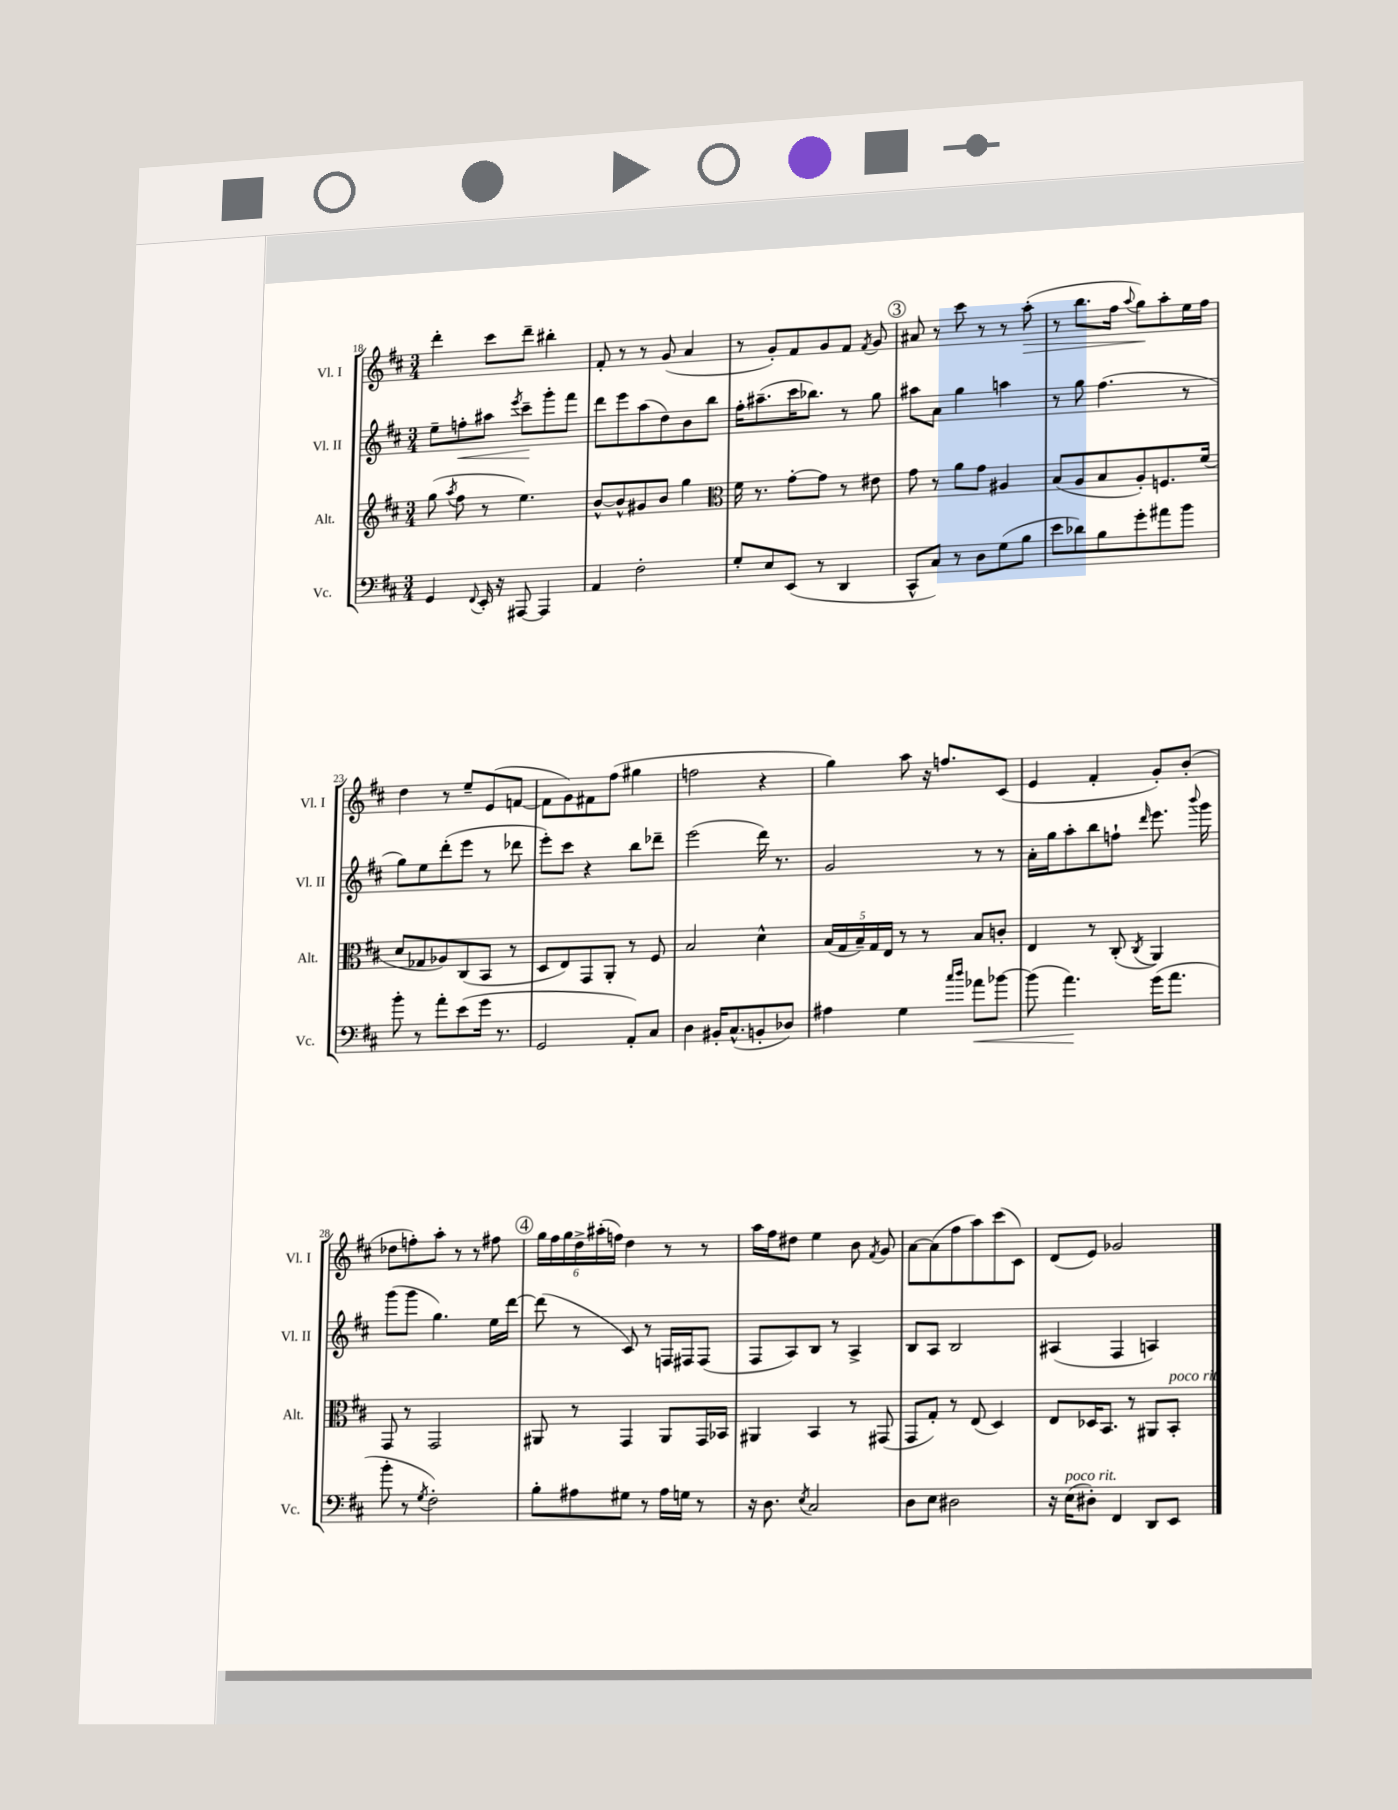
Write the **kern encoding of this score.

**kern	**kern	**kern	**kern
*staff4	*staff3	*staff2	*staff1
*clefF4	*clefG2	*clefG2	*clefG2
*k[f#c#]	*k[f#c#]	*k[f#c#]	*k[f#c#]
*M3/4	*M3/4	*M3/4	*M3/4
4GG	(8gg	8ee~	4ddd'
.	8qaa	.	.
.	8ff#	8ff'	.
8qqFF#	.	.	.
16EE'	8r	8aa#	8ccc#
16r	.	.	.
.	.	8qeee	.
[8AAA#	4.ee)	8ccc#~	8ddd~
4AAA#]	.	8ggg'	4bb#'
.	.	8fff#	.
=	=	=	=
4AA	[8b^^	8ddd	8f#'
.	8b^^]	8eee	8r
2F#'	8g#	(8aa	8r
.	8b	8dd)	(8g
.	4gg	8b	4a
.	.	8bb	.
=	=	=	=
*	*clefC3	*	*
8G'	16f#	16ff#'	8r
.	8.r	(8.aa#~	.
8E	.	.	8g')
(8EE	[8g'	16ccc#	8f#
.	.	8.bb-)	.
8r	8g]	.	8g
4DD	8r	8r	8f#
.	.	.	8qf#
.	8e#	8gg	8g
=	=	=	=
8CC#^^	8g	8aa#	8a#
8C#)	8r	8a	8r
8r	8a	4gg	8ccc#
8D	8g	.	8r
(8G	4A#	4aa	8r
8B	.	.	(8aa'
=	=	=	=
8e	(8B	8r	8r
8d-)	8A	8gg	8.bb
8B	8B	(4.ff#	.
.	.	.	16ff#
.	.	.	8qqaa
8g'	8A')	.	8gg)
8a#	8.F	.	8aa'
8b	.	8r	16ee
.	(16f#	.	16ff#
=	=	=	=
8b'	8d	8gg)	4dd
8r	8G-	8ee	.
8a'	8A-)	(8ddd'	8r
(8e	(8C#	8eee	8ee~
16g	8BB	8r	(8e
8.r	.	.	.
.	8r	8ddd-	[8f
=	=	=	=
2GG	8D	8eee')	8f]
.	8E)	8ccc#	8g)
.	8GG	4r	8f#
.	8AA'	.	(8ff#
8AA')	8r	8bb	4gg#
8C#	8F#	8ddd-~	.
=	=	=	=
4D	2B	(2eee	2ff
16BB#'	.	.	.
(8.C#^^	.	.	.
8BB'	4d^^	16ddd)	4r
.	.	8.r	.
8D-)	.	.	.
=	=	=	=
4A#	(20B	2g	4gg)
.	20G	.	.
.	20B~)	.	.
.	20G	.	.
.	20E	.	.
4G	8r	.	8aa
.	8r	.	16r
.	.	.	8.ff
16qqcc#	.	.	.
16qqdd	.	.	.
8a-	8B	8r	.
[8b-	8c'	8r	(8c#
=	=	=	=
(8b-]	4E	16a'	4e
.	.	16gg	.
4.a)	.	8aa'	.
.	8r	8bb	4f#'
.	(8C#'	8ff`	.
.	8qC#	16qqddd	.
(16g	4AA)	8.eee	8g')
8.a	.	.	.
.	.	.	(8b'
.	.	8qqbbb	.
.	.	16ggg	.
=	=	=	=
8b'	8GG	(8ggg	8dd-
8r	8r	8ggg	8ff')
8qG	.	.	.
2F#')	2GG	4.gg)	8aa'
.	.	.	8r
.	.	.	8r
.	.	16ee	8ff#
.	.	[16ddd	.
=	=	=	=
8B'	8AA#	(8ddd]	24gg
.	.	.	24ff#
.	.	.	24gg
8A#	8r	8r	24dd^
.	.	.	(24aa#'
.	.	.	24ff)
8G#	4GG	8c#)	4dd
8r	.	8r	.
16A#	8AA#	16F	8r
16G	.	16F#	.
8r	16GG	(8F#	8r
.	16BB-	.	.
=	=	=	=
16r	4AA#	8F#	16aa
8.D	.	.	16ff#
.	.	8A)	8dd#
8qE	.	.	.
2C#	4BB	8B	4ee
.	.	8r	.
.	8r	4A^	8b
.	.	.	8qf#
.	(8GG#	.	8g
=	=	=	=
8D	8GG	8B	[8a
8E	8G')	8A	(8a]
2D#	8r	2B	8ff#
.	(8E	.	8aa)
.	4D)	.	(8ccc#
.	.	.	8c#)
=	=	=	=
16r	8E	(4A#	(8d
(16E	.	.	.
8D#')	16D-	.	8e)
.	8.BB	.	.
4FF#	.	4F#	2g-
.	8r	.	.
8DD	8AA#	4A)	.
8EE	8BB'	.	.
==	==	==	==
*-	*-	*-	*-
